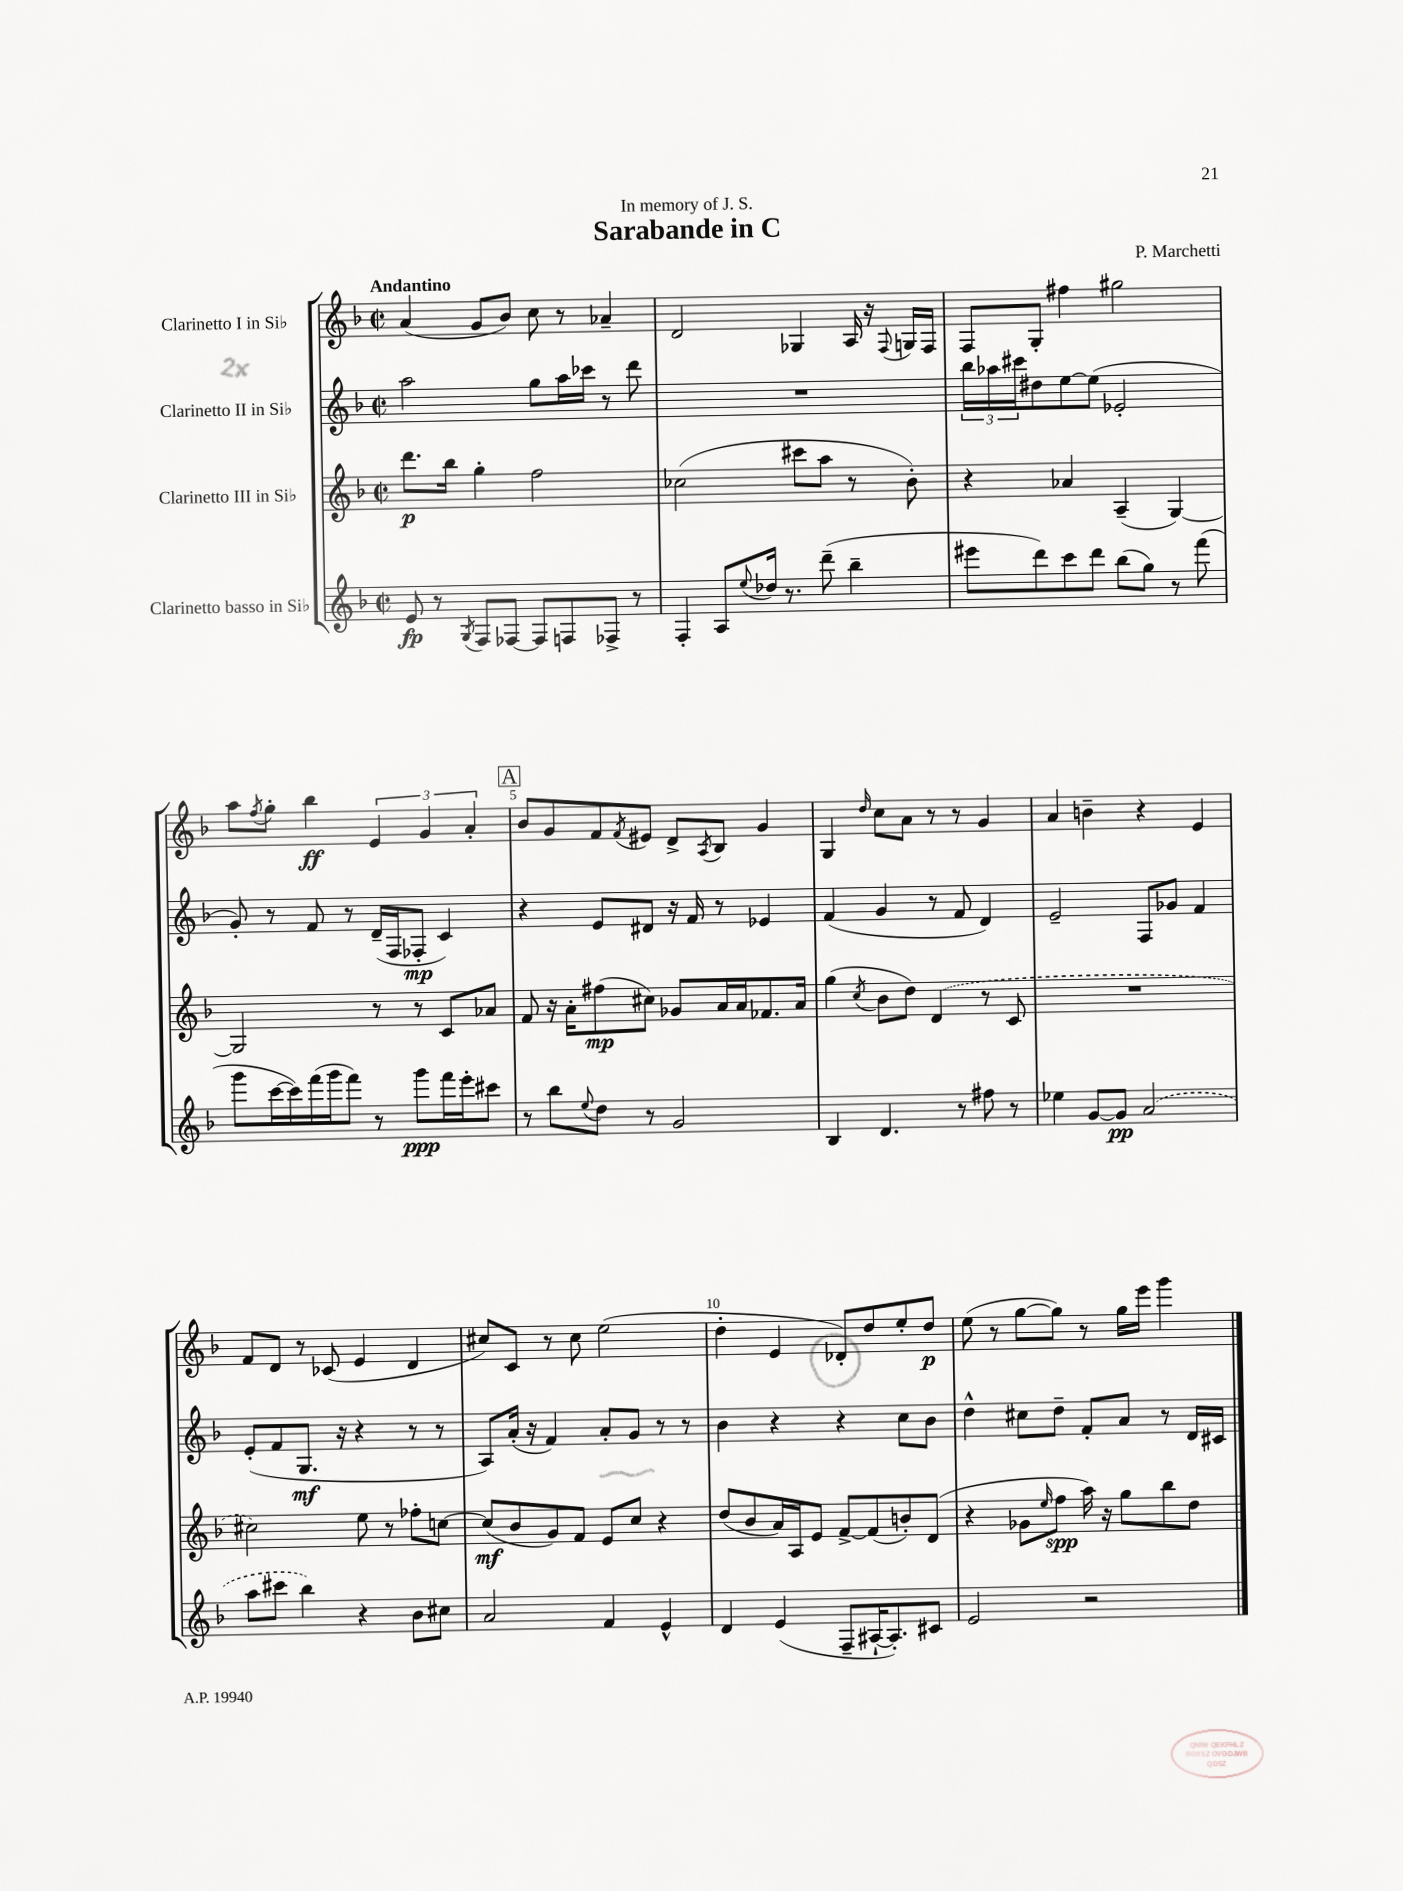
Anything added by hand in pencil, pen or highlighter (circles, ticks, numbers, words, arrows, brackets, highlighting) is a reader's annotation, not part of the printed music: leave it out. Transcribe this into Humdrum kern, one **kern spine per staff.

**kern	**kern	**kern	**kern
*staff4	*staff3	*staff2	*staff1
*clefG2	*clefG2	*clefG2	*clefG2
*k[b-]	*k[b-]	*k[b-]	*k[b-]
*M2/2	*M2/2	*M2/2	*M2/2
*met(c|)	*met(c|)	*met(c|)	*met(c|)
8e/	8.ddd\L	2aa\	(4a/
8r	.	.	.
.	16bb-\Jk	.	.
8qG/	.	.	.
8F/L	4gg'\	.	8g/L
[8F-/J	.	.	8b-/J)
8F-/]L	2ff\	8gg\L	8cc\
8F/	.	16aa\L	8r
.	.	16ccc-\JJ	.
8F-^/J	.	8r	4a-~/
8r	.	8ddd\	.
=	=	=	=
4F'/	(2cc-\	1r	2d/
8A/L	.	.	.
8qqee/	.	.	.
16dd-/Jk	.	.	.
8.r	.	.	.
.	8ccc#\L	.	4G-/
(8ddd~\	8aa\J	.	.
4bb-~\	8r	.	16A/
.	.	.	16r
.	.	.	8qqF/
.	8b-'\)	.	16G/LL
.	.	.	16F/JJ
=	=	=	=
8eee#\L	4r	24bb-\LL	8F/L
.	.	24aa-\	.
.	.	24ccc#\J	.
8ddd\)	.	8dd#\	8G'/J
8ccc\	4a-/	[8ee\	4ff#\
8ddd\J	.	(8ee\]J	.
(8bb-\L	(4A~/	2e-'/	2gg#\
8gg\J)	.	.	.
8r	[4G/)	.	.
(8fff\	.	.	.
=	=	=	=
8ggg\L	2G/]	8g'/)	8aa\L
.	.	.	8qff/
[16ccc\L	.	8r	8gg'\J
16ccc\])	.	.	.
(16fff\	.	8f/	4bb-\
16ggg\J	.	.	.
8fff\J)	.	8r	.
8r	8r	(16d~/LL	6e/
.	.	16F/J	.
8ggg\L	8r	8F-'/J	.
.	.	.	6g/
16fff\L	8c/L	4c/)	.
16eee'\J	.	.	.
.	.	.	6a'/
8ccc#\J	8a-/J	.	.
=	=	=	=
8r	8f/	4r	8b-/L
8bb-\L	16r	.	8g/
.	16a'\LK	.	.
8qqee/	.	.	.
8dd\J	(8ff#\	8e/L	8f/
.	.	.	8qf/
8r	8cc#\J)	8d#/J	8e#/J
2g/	8g-/L	16r	8d^/L
.	.	16f/	.
.	.	.	8qA/
.	16a/L	8r	8B-/J
.	16a/J	.	.
.	8.f-/	4e-/	4g/
.	16a/Jk	.	.
=	=	=	=
4B-/	(4gg\	(4f/	4G/
.	8qcc/	.	16qqdd/
4.d/	8b-\L	4g/	8cc\L
.	8dd\J)	.	8a\J
.	(4d/	8r	8r
8r	.	8f/	8r
8ff#\	8r	4d/)	4g/
8r	8c/	.	.
=	=	=	=
4ee-\	1r	2e~/	4a/
[8g/L	.	.	4b~\
8g/]J	.	.	.
(2a/	.	8F/L	4r
.	.	8g-/J	.
.	.	4f/	4e/
=	=	=	=
8aa\L	2cc#\)	(8e'/L	8f/L
8ccc#\J	.	8f/	8d/J
4bb-\)	.	8.G/J	8r
.	.	.	(8c-/
.	.	16r	.
4r	8ee\	4r	4e/
.	8r	.	.
8b-\L	8ff-'\L	8r	4d/
8cc#\J	[8cc\J	8r	.
=	=	=	=
2a/	(8cc/]L	8A/L)	8cc#/L)
.	8b-/	(16a'/Jk	8c/J
.	.	16r	.
.	8g/)	4f/)	8r
.	8f/J	.	8cc#\
4f/	8e/L	8a'/L	(2ee\
.	8cc/J	8g/J	.
4e^^/	4r	8r	.
.	.	8r	.
=	=	=	=
4d/	(8dd/L	4b-\	4dd'\
.	8b-/	.	.
(4e/	16a/L)	4r	4e/
.	16A/J	.	.
.	8e/J	.	.
8F~/L	[8f^/L	4r	8d-'/L)
[16A#`/K	(8f/]	.	8dd/
8.A#'/])	.	.	.
.	8b'/)	8cc\L	8ee'/
8c#/J	(8d/J	8b-\J	8dd/J
=	=	=	=
2e/	4r	4dd^^\	(8ee\
.	.	.	8r
.	8g-\L	8cc#\L	[8gg\L
.	16qqee/	.	.
.	8ff\J	8dd~\J	8gg\]J)
2r	16aa\)	8f'/L	8r
.	16r	.	.
.	8gg\L	8a/J	16gg\LL
.	.	.	16eee\JJ
.	8bb-\	8r	4ggg\
.	8dd\J	16d/LL	.
.	.	16c#/JJ	.
==	==	==	==
*-	*-	*-	*-
